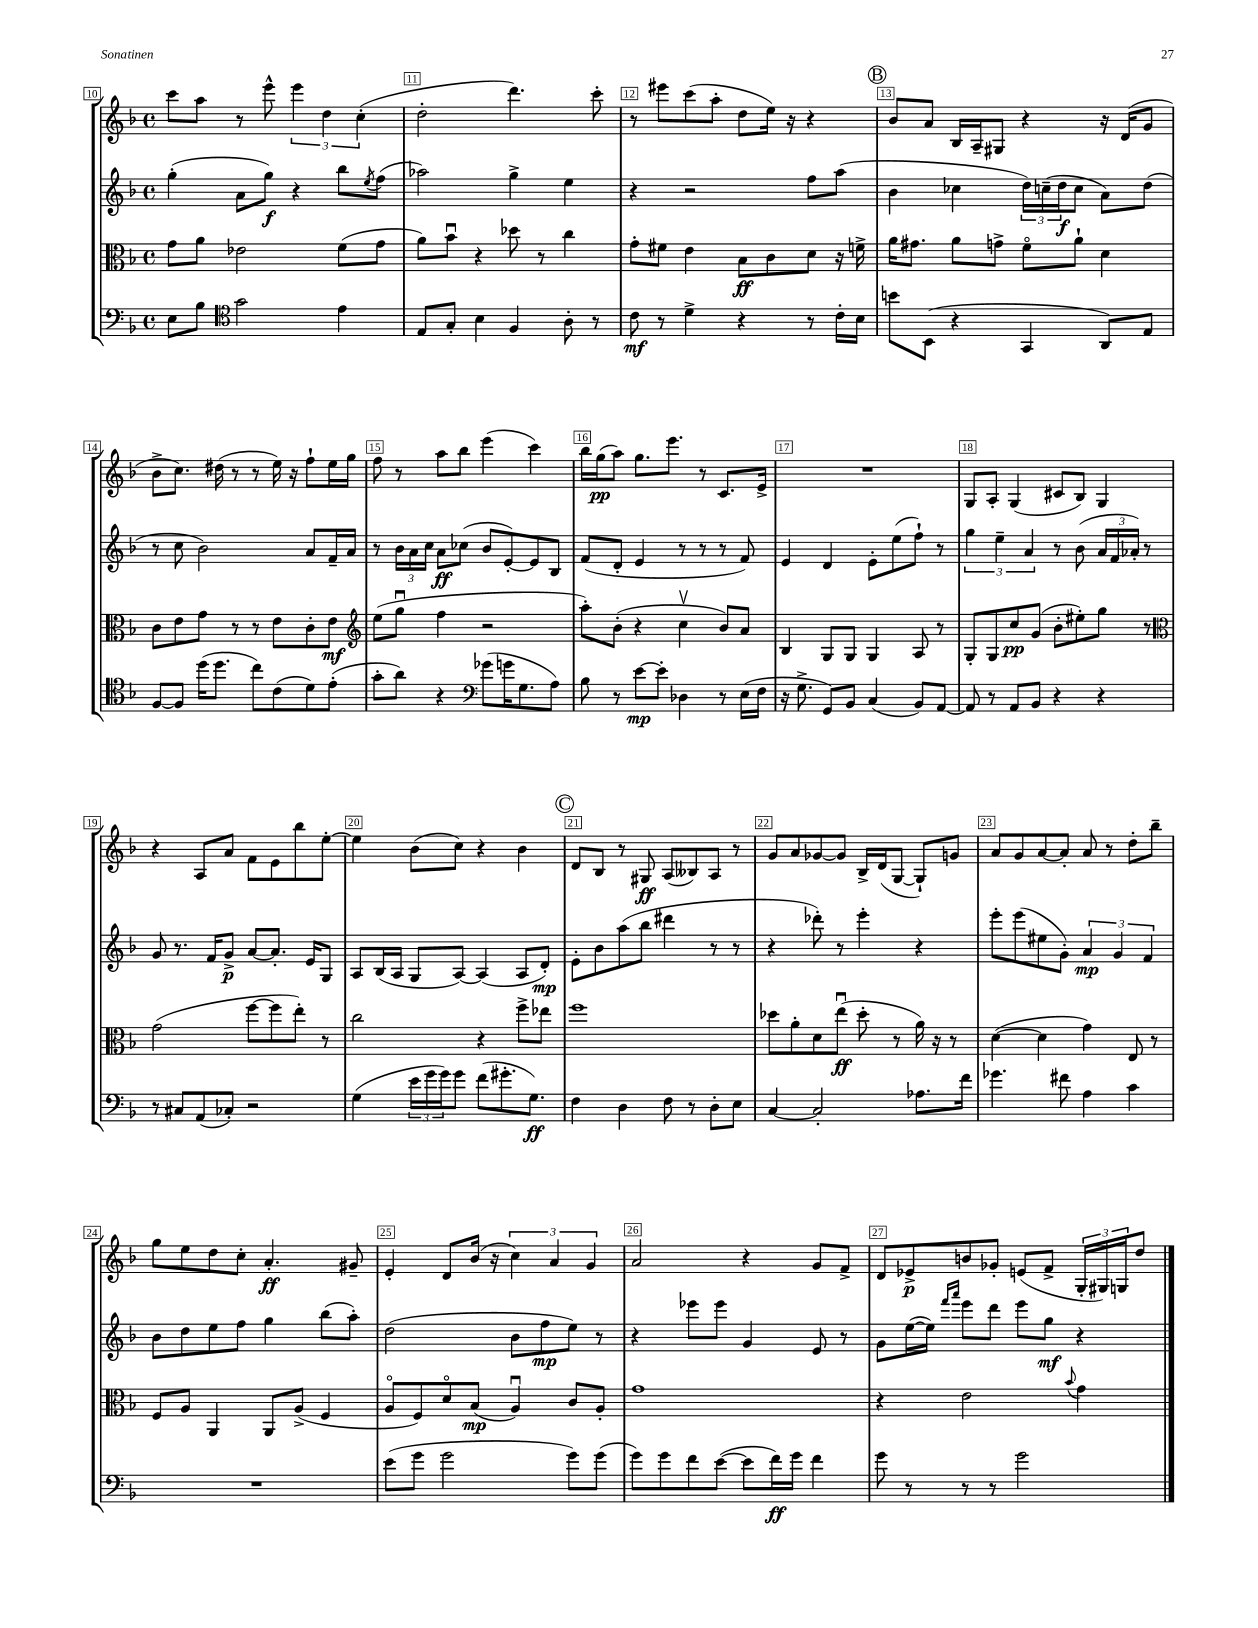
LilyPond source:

<<
\new StaffGroup <<
\new Staff = "s0" {
    \clef treble \key f \major \defaultTimeSignature \time 4/4
    c'''8 a''8 r8 e'''8-^ \tuplet 3/2 { e'''4 d''4 c''4-.( } |
    d''2-. d'''4.) c'''8-. |
    r8 eis'''8 c'''8( a''8-. d''8 e''16) r16 r4 |
    \mark \markup { \circle "B" } bes'8 a'8 bes16 a16-- gis8 r4 r16 d'16( g'8 |
    bes'8-> c''8.) dis''16( r8 r8 e''16) r16 f''8-! e''16 g''16 |
    f''8 r8 a''8 bes''8 e'''4( c'''4) |
    bes''16 g''16\pp( a''8) g''8. e'''8. r8 c'8. e'16-> |
    R1 |
    g8 a8-. g4( cis'8 bes8) g4 |
    r4 a8 a'8 f'8 e'8 bes''8 e''8~-. |
    e''4 bes'8( c''8) r4 bes'4 |
    \mark \markup { \circle "C" } d'8 bes8 r8 gis8\ff a8( beses8) a8 r8 |
    g'8 a'8 ges'8~ ges'8 bes16-> d'16( g8~ g8-!) g'8 |
    a'8 g'8 a'8~ a'8-. a'8 r8 d''8-. bes''8-- |
    g''8 e''8 d''8 c''8-. a'4.-.\ff gis'8-- |
    e'4-. d'8 bes'16( r16 \tuplet 3/2 { c''4) a'4 g'4 } |
    a'2 r4 g'8 f'8-> |
    d'8 ees'8->\p b'8 ges'8-. e'8( f'8-> \tuplet 3/2 { g16-. gis16) g16 } d''8 \bar "|." |
}
\new Staff = "s1" {
    \clef treble \key f \major \defaultTimeSignature \time 4/4
    g''4-.( a'8 g''8\f) r4 bes''8 \acciaccatura { e''8 } f''8( |
    aes''2) g''4-> e''4 |
    r4 r2 f''8 a''8( |
    \mark \markup { \circle "B" } bes'4 ces''4 \tuplet 3/2 { d''16) c''16--( d''16\f } c''8 a'8) d''8( |
    r8 c''8 bes'2) a'8 f'16-- a'16 |
    r8 \tuplet 3/2 { bes'16 a'16 c''16 } a'8\ff ces''8( bes'8 e'8~-.) e'8 bes8 |
    f'8( d'8-. e'4 r8 r8 r8 f'8) |
    e'4 d'4 e'8-. e''8( f''8-!) r8 |
    \tuplet 3/2 { g''4 e''4-- a'4 } r8 bes'8( \tuplet 3/2 { a'16 f'16 aes'16-.) } r8 |
    g'8 r8. f'16 g'8->\p a'8~ a'8.-. e'16 g8 |
    a8 bes16( a16 g8 a8~) a4( a8 d'8-.\mp) |
    \mark \markup { \circle "C" } e'8-. bes'8 a''8( bes''8 dis'''4 r8 r8 |
    r4 des'''8-.) r8 e'''4-. r4 |
    e'''8-. e'''8( eis''8 g'8-.) \tuplet 3/2 { a'4\mp g'4 f'4 } |
    bes'8 d''8 e''8 f''8 g''4 bes''8( a''8-.) |
    d''2( bes'8 f''8\mp e''8) r8 |
    r4 ees'''8 ees'''8 g'4 e'8 r8 |
    g'8 e''16~( e''16) \grace { f'''16 a'''16 } e'''8 d'''8 e'''8 g''8\mf r4 \bar "|." |
}
\new Staff = "s2" {
    \clef alto \key f \major \defaultTimeSignature \time 4/4
    g'8 a'8 ees'2 f'8( g'8 |
    a'8) bes'8\downbow r4 des''8 r8 c''4 |
    g'8-. fis'8 e'4 bes8\ff c'8 d'8 r16 f'16-> |
    \mark \markup { \circle "B" } a'16 gis'8. a'8 g'8-> f'8\flageolet a'8-! d'4 |
    c'8 e'8 g'8 r8 r8 e'8 c'8-. e'8\mf |
    \clef treble e''8( g''8\downbow f''4 r2 |
    a''8-.) bes'8-.( r4 c''4\upbow bes'8) a'8 |
    bes4 g8 g8 g4 a8 r8 |
    g8-. g8 c''8\pp g'8( bes'8-. eis''8-.) g''8 r8 |
    \clef alto g'2( f''8~ f''8 e''8-.) r8 |
    c''2 r4 f''8-> ees''8 |
    \mark \markup { \circle "C" } f''1 |
    des''8 a'8-. d'8 e''8\downbow\ff( des''8-. r8 a'16) r16 r8 |
    d'4~( d'4 g'4) e8 r8 |
    f8 a8 a,4 a,8 a8->( f4 |
    a8\flageolet f8) d'8\flageolet bes8\mp( a4\downbow) c'8 a8-. |
    g'1 |
    r4 e'2 \appoggiatura { bes'8 } g'4 \bar "|." |
}
\new Staff = "s3" {
    \clef bass \key f \major \defaultTimeSignature \time 4/4
    e8 bes8 \clef tenor g'2 e'4 |
    e8 g8-. bes4 f4 a8-. r8 |
    c'8\mf r8 d'4-> r4 r8 c'16-. bes16 |
    \mark \markup { \circle "B" } b'8 bes,8( r4 g,4 a,8) e8 |
    f8~ f8 d''16( d''8. c''8) c'8( d'8) e'8-.( |
    g'8-. a'8) r4 \clef bass ges'8( g'16 g8. a8) |
    bes8 r8 e'8~\mp e'8-. des4 r8 e16( f16 |
    r16 g8.-> g,8) bes,8 c4( bes,8) a,8~ |
    a,8 r8 a,8 bes,8 r4 r4 |
    r8 cis8 a,8( ces8-.) r2 |
    g4( \tuplet 3/2 { e'16 g'16 g'16) } g'8 f'8( gis'8.-. g8.\ff) |
    \mark \markup { \circle "C" } f4 d4 f8 r8 d8-. e8 |
    c4~ c2-. aes8. f'16 |
    ges'4. fis'8 a4 c'4 |
    R1 |
    e'8( g'8 g'2 g'8) g'8( |
    g'8) g'8 f'8 e'8~( e'8 f'16\ff) g'16 f'4 |
    g'8 r8 r8 r8 g'2 \bar "|." |
}
>>
>>
\layout { \context { \Score currentBarNumber = #10 \override BarNumber.break-visibility = ##(#f #t #t) barNumberVisibility = #all-bar-numbers-visible \override BarNumber.stencil = #(make-stencil-boxer 0.1 0.3 ly:text-interface::print) } }
